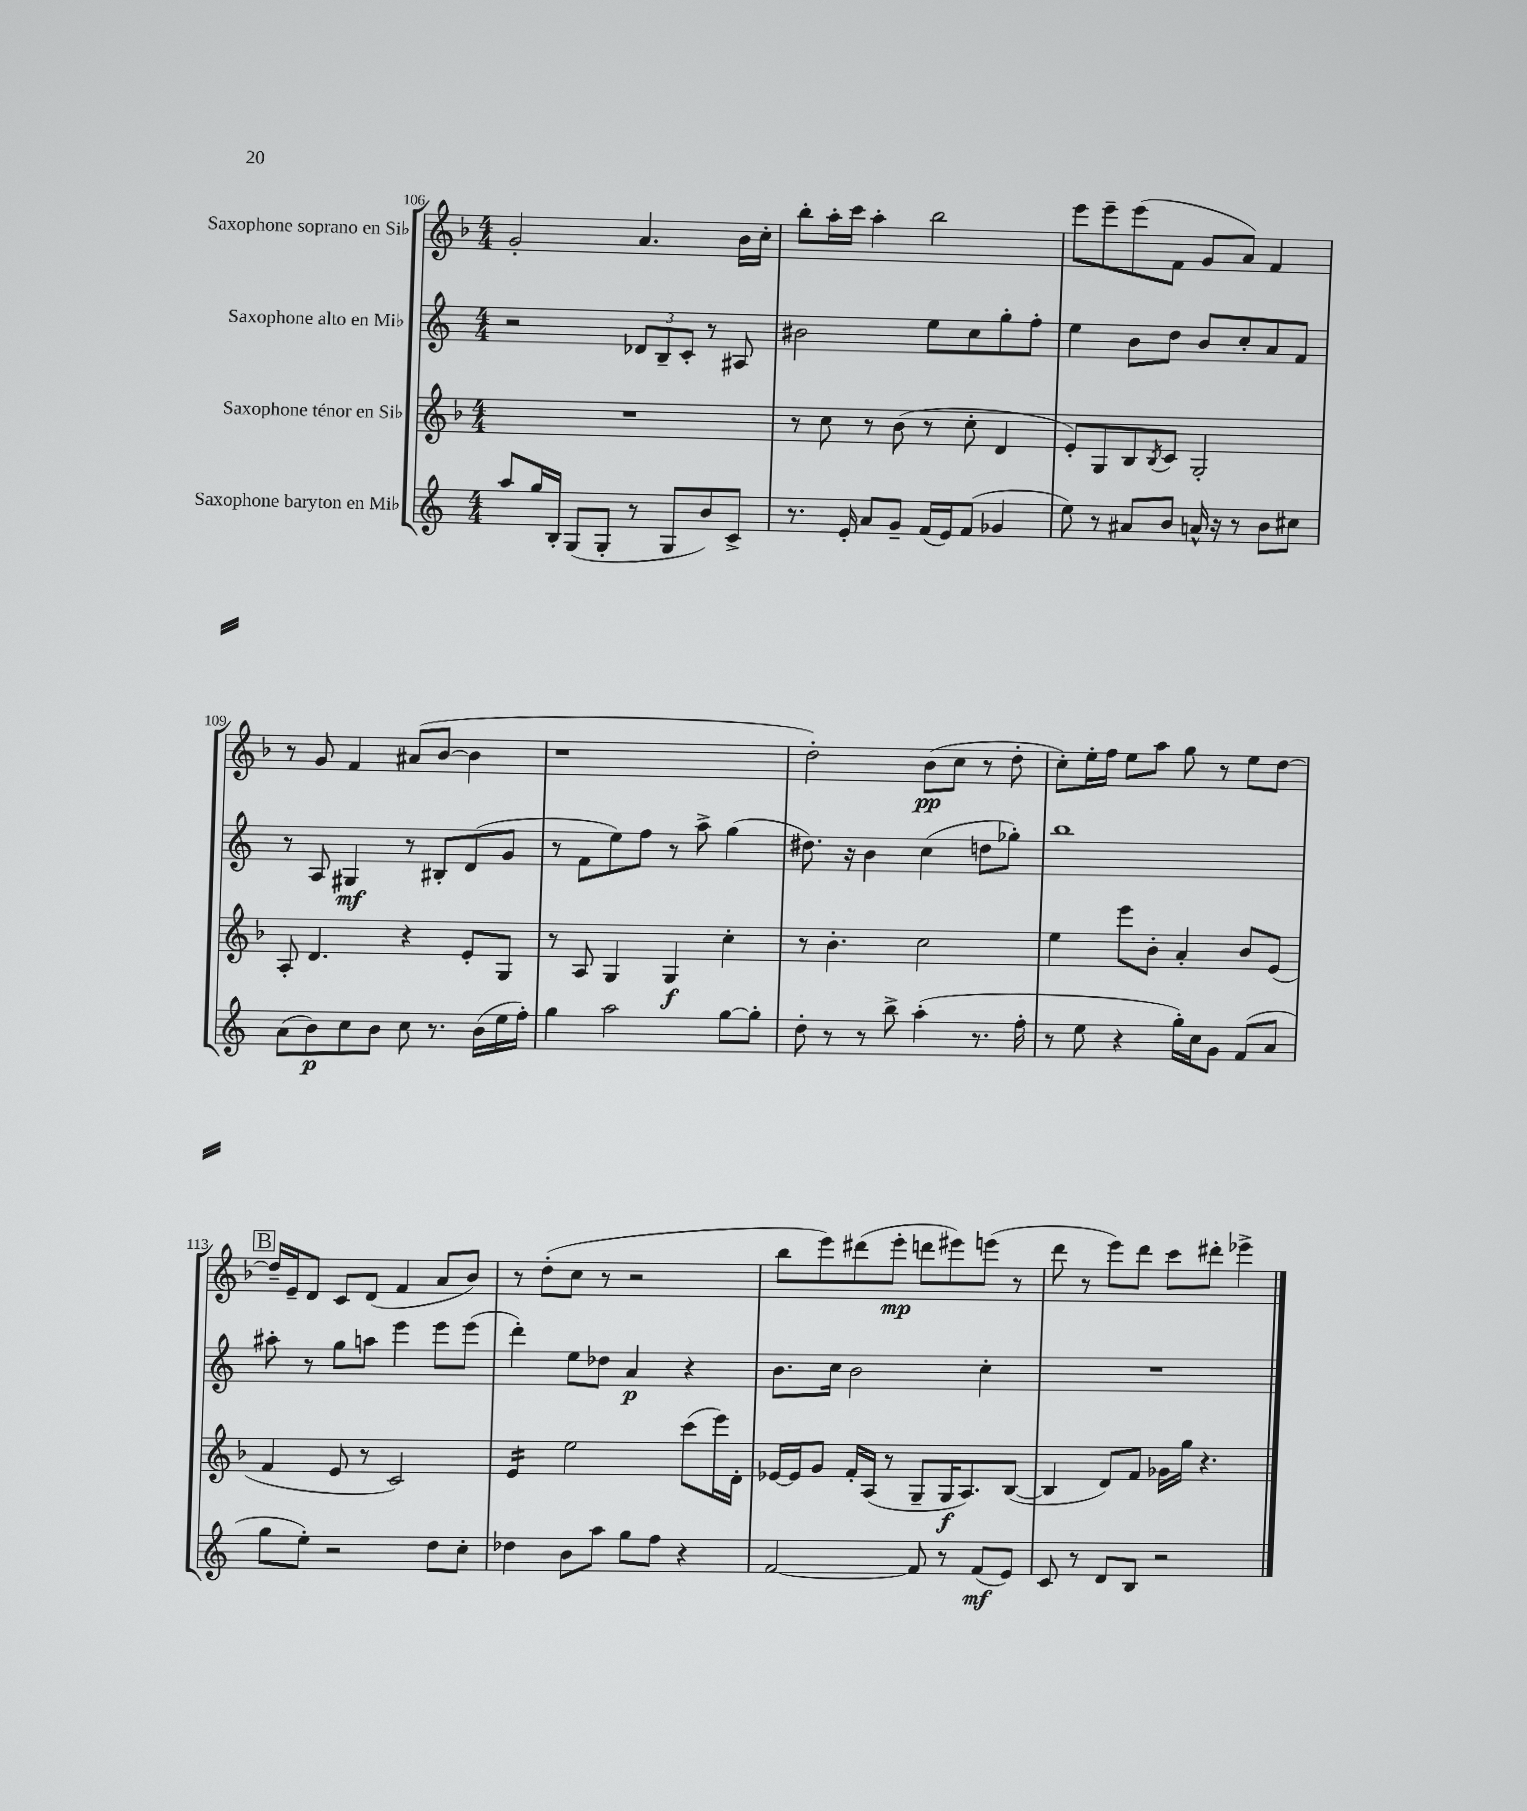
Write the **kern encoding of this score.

**kern	**kern	**kern	**kern
*staff4	*staff3	*staff2	*staff1
*clefG2	*clefG2	*clefG2	*clefG2
*k[]	*k[b-]	*k[]	*k[b-]
*M4/4	*M4/4	*M4/4	*M4/4
8aa	1r	2r	2g'
16gg	.	.	.
16B'	.	.	.
(8G	.	.	.
8G'	.	.	.
8r	.	12d-	4.a
.	.	12B~	.
8G	.	.	.
.	.	12c'	.
8b)	.	8r	.
8c^	.	8A#	16b-
.	.	.	16cc'
=	=	=	=
8.r	8r	2b#	8bb-'
.	8cc	.	16aa'
16e'	.	.	16ccc
8a	8r	.	4aa'
8g~	(8b-	.	.
(16f	8r	8ee	2bb-
16e)	.	.	.
(8f	8cc'	8cc	.
4g-	4d	8gg'	.
.	.	8ff'	.
=	=	=	=
8ee)	8e')	4ee	8eee
8r	8G	.	8eee~
8a#	8B-	8b	(8eee
.	8qB-	.	.
8b	8c	8dd	8f
16a^^	2G'	8b	8g
16r	.	.	.
8r	.	8cc'	8a)
8b	.	8a	4f
8cc#	.	8f	.
=	=	=	=
(8a	8A'	8r	8r
8b)	4.d	8A	8g
8cc	.	4G#	4f
8b	.	.	.
8cc	4r	8r	(8a#
8.r	.	8B#'	[8b-
.	8e'	(8d	4b-]
(16b	.	.	.
16ee	8G	8g	.
16ff')	.	.	.
=	=	=	=
4gg	8r	8r	1r
.	8A	8f	.
2aa	4G	8ee)	.
.	.	8ff	.
.	4G	8r	.
.	.	8aa^	.
[8gg	4cc'	(4gg	.
8gg']	.	.	.
=	=	=	=
8dd'	8r	8.dd#)	2dd')
8r	4.b-'	.	.
.	.	16r	.
8r	.	4b	.
8bb^	.	.	.
(4aa'	2cc	(4cc	(8b-
.	.	.	8cc
8.r	.	8dd	8r
.	.	8gg-')	8dd'
16ff'	.	.	.
=	=	=	=
8r	4ee	1bb	8cc')
8ee	.	.	16ee'
.	.	.	16ff
4r	8eee	.	8ee
.	8b-'	.	8aa
16gg')	4a'	.	8gg
16cc	.	.	.
8g	.	.	8r
(8f	8b-	.	8ee
8a	(8e	.	[8dd
=	=	=	=
8gg	4f	8aa#'	16dd~]
.	.	.	16e~
8ee')	.	8r	8d
2r	8e	8gg	8c
.	8r	8aa	(8d
.	2c)	4eee	4f
8dd	.	8eee	8a
8cc'	.	(8eee	8b-)
=	=	=	=
4dd-	4e	4ddd')	8r
.	.	.	(8dd'
8b	2ee	8ee	8cc
8aa	.	8dd-	8r
8gg	.	4a	2r
8ff	.	.	.
4r	(8ccc	4r	.
.	16eee)	.	.
.	16d'	.	.
=	=	=	=
[2f	[16e-	8.b	8bb-
.	16e-]	.	.
.	8g	.	8eee)
.	.	16cc	.
.	16f'	2b	(8ddd#
.	(16A	.	.
.	8r	.	8eee'
8f]	8G~	.	8ddd
8r	16G	.	8eee#)
.	8.A)	.	.
(8f	.	4cc'	(8eee
8e)	([8B-	.	8r
=	=	=	=
8c	4B-]	1r	8ddd
8r	.	.	8r
8d	8d)	.	8eee)
8B	8f	.	8ddd
2r	16g-	.	8ccc
.	16gg	.	.
.	4.r	.	8ddd#'
.	.	.	4eee-^
==	==	==	==
*-	*-	*-	*-
